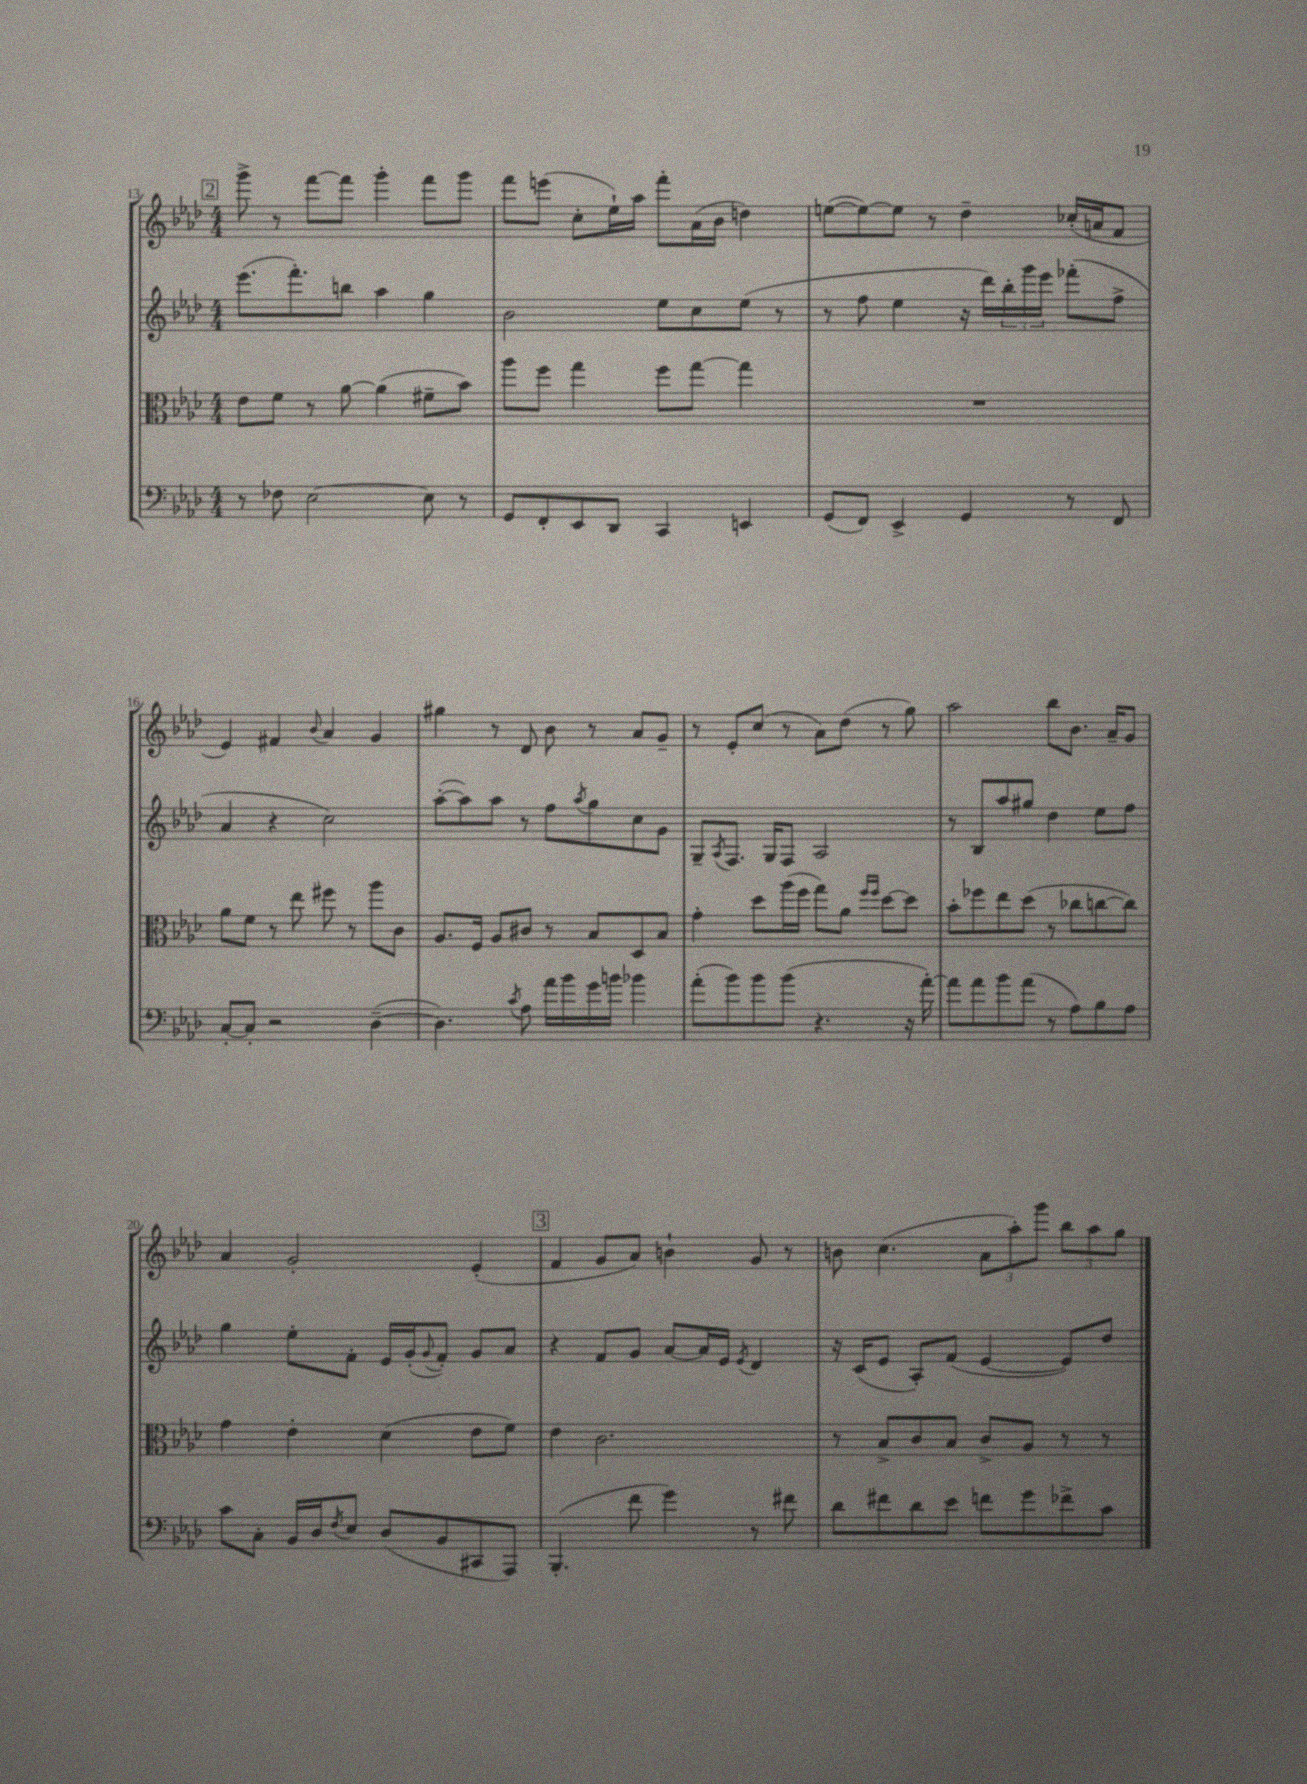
<<
\new StaffGroup <<
\new Staff = "s0" {
    \clef treble \key aes \major \numericTimeSignature \time 4/4
    \mark \markup { \box "2" } g'''8-> r8 f'''8~ f'''8 g'''4-. f'''8 g'''8 |
    f'''8 e'''8( c''8-. ees''16-!) aes''16 f'''8-. aes'16( bes'16 d''4) |
    e''8~( e''8~) e''8 r8 des''4-- ces''16-.( a'16 f'8 |
    ees'4) fis'4 \appoggiatura { bes'8 } aes'4 g'4 |
    gis''4 r8 des'8 bes'8 r8 aes'8 g'8-- |
    r8 ees'8-. c''8( r8 aes'8) des''8( r8 g''8) |
    aes''2 bes''8 bes'8. aes'16-- g'8 |
    aes'4 g'2-. ees'4-.( |
    \mark \markup { \box "3" } f'4 g'8 aes'8) b'4-! g'8 r8 |
    b'8 c''4.( \tuplet 3/2 { aes'8 aes''8-.) g'''8 } \tuplet 3/2 { bes''8 aes''8 g''8 } \bar "|." |
}
\new Staff = "s1" {
    \clef treble \key aes \major \numericTimeSignature \time 4/4
    \mark \markup { \box "2" } ees'''8.( f'''8.-.) b''8 aes''4 g''4 |
    bes'2 ees''8 c''8 ees''8( r8 |
    r8 f''8 ees''4 r16 des'''16) \tuplet 3/2 { bes''16-. g'''16 ees'''16 } fes'''8-.( f''8-> |
    aes'4 r4 c''2) |
    aes''8~-.( aes''8) aes''8 r8 f''8 \acciaccatura { aes''8 } g''8 c''8 g'8 |
    g8-- \acciaccatura { aes8 } f8. g16 f8 aes2 |
    r8 bes8 aes''8 gis''8 des''4 ees''8 f''8 |
    g''4 ees''8-. f'8-. ees'16 g'16-.( \appoggiatura { g'8 } f'8-.) g'8 aes'8 |
    \mark \markup { \box "3" } r4 f'8 g'8 aes'8~ aes'16 ees'16 \acciaccatura { ees'8 } des'4 |
    r16 c'16( ees'8 aes8-.) f'8( ees'4~ ees'8) des''8 \bar "|." |
}
\new Staff = "s2" {
    \clef alto \key aes \major \numericTimeSignature \time 4/4
    \mark \markup { \box "2" } ees'8 f'8 r8 aes'8~ aes'4( fis'8-- bes'8) |
    aes''8 f''8 g''4 f''8 g''8~ g''4 |
    R1 |
    aes'8 f'8 r8 ees''8 fis''8 r8 aes''8 c'8 |
    aes8. f16 aes8 cis'8 r8 bes8 des8 bes8 |
    g'4-. des''8 aes''16( f''16 g''8) aes'8 \grace { f''16 f''16 } des''8~ des''8 |
    bes'8-. fes''8 ees''8 des''8( r8 ces''8 c''8~ c''8) |
    g'4 ees'4-. des'4( ees'8 f'8) |
    \mark \markup { \box "3" } ees'4 c'2. |
    r8 bes8-> c'8 bes8 c'8-> aes8 r8 r8 \bar "|." |
}
\new Staff = "s3" {
    \clef bass \key aes \major \numericTimeSignature \time 4/4
    \mark \markup { \box "2" } r8 fes8 ees2~ ees8 r8 |
    g,8 f,8-. ees,8 des,8 c,4 e,4 |
    g,8( f,8) ees,4-> g,4 r8 f,8 |
    c8~-. c8-. r2 des4~--( |
    des4.) \acciaccatura { c'8 } aes8 aes'16 bes'16 g'16 b'16 bes'4 |
    aes'8-.( bes'8) bes'8 bes'8( r4. r16 aes'16~-.) |
    aes'8 aes'8 bes'8 aes'8( r8 aes8) bes8 aes8 |
    c'8 c8-. bes,16 des16 \acciaccatura { f8 } ees8 des8( bes,8 cis,8 aes,,8) |
    \mark \markup { \box "3" } bes,,4.-.( f'8 g'4) r8 fis'8 |
    des'8 fis'8 des'8 ees'8 f'8 g'8 fes'8-> c'8 \bar "|." |
}
>>
>>
\layout { \context { \Score currentBarNumber = #13 } }
